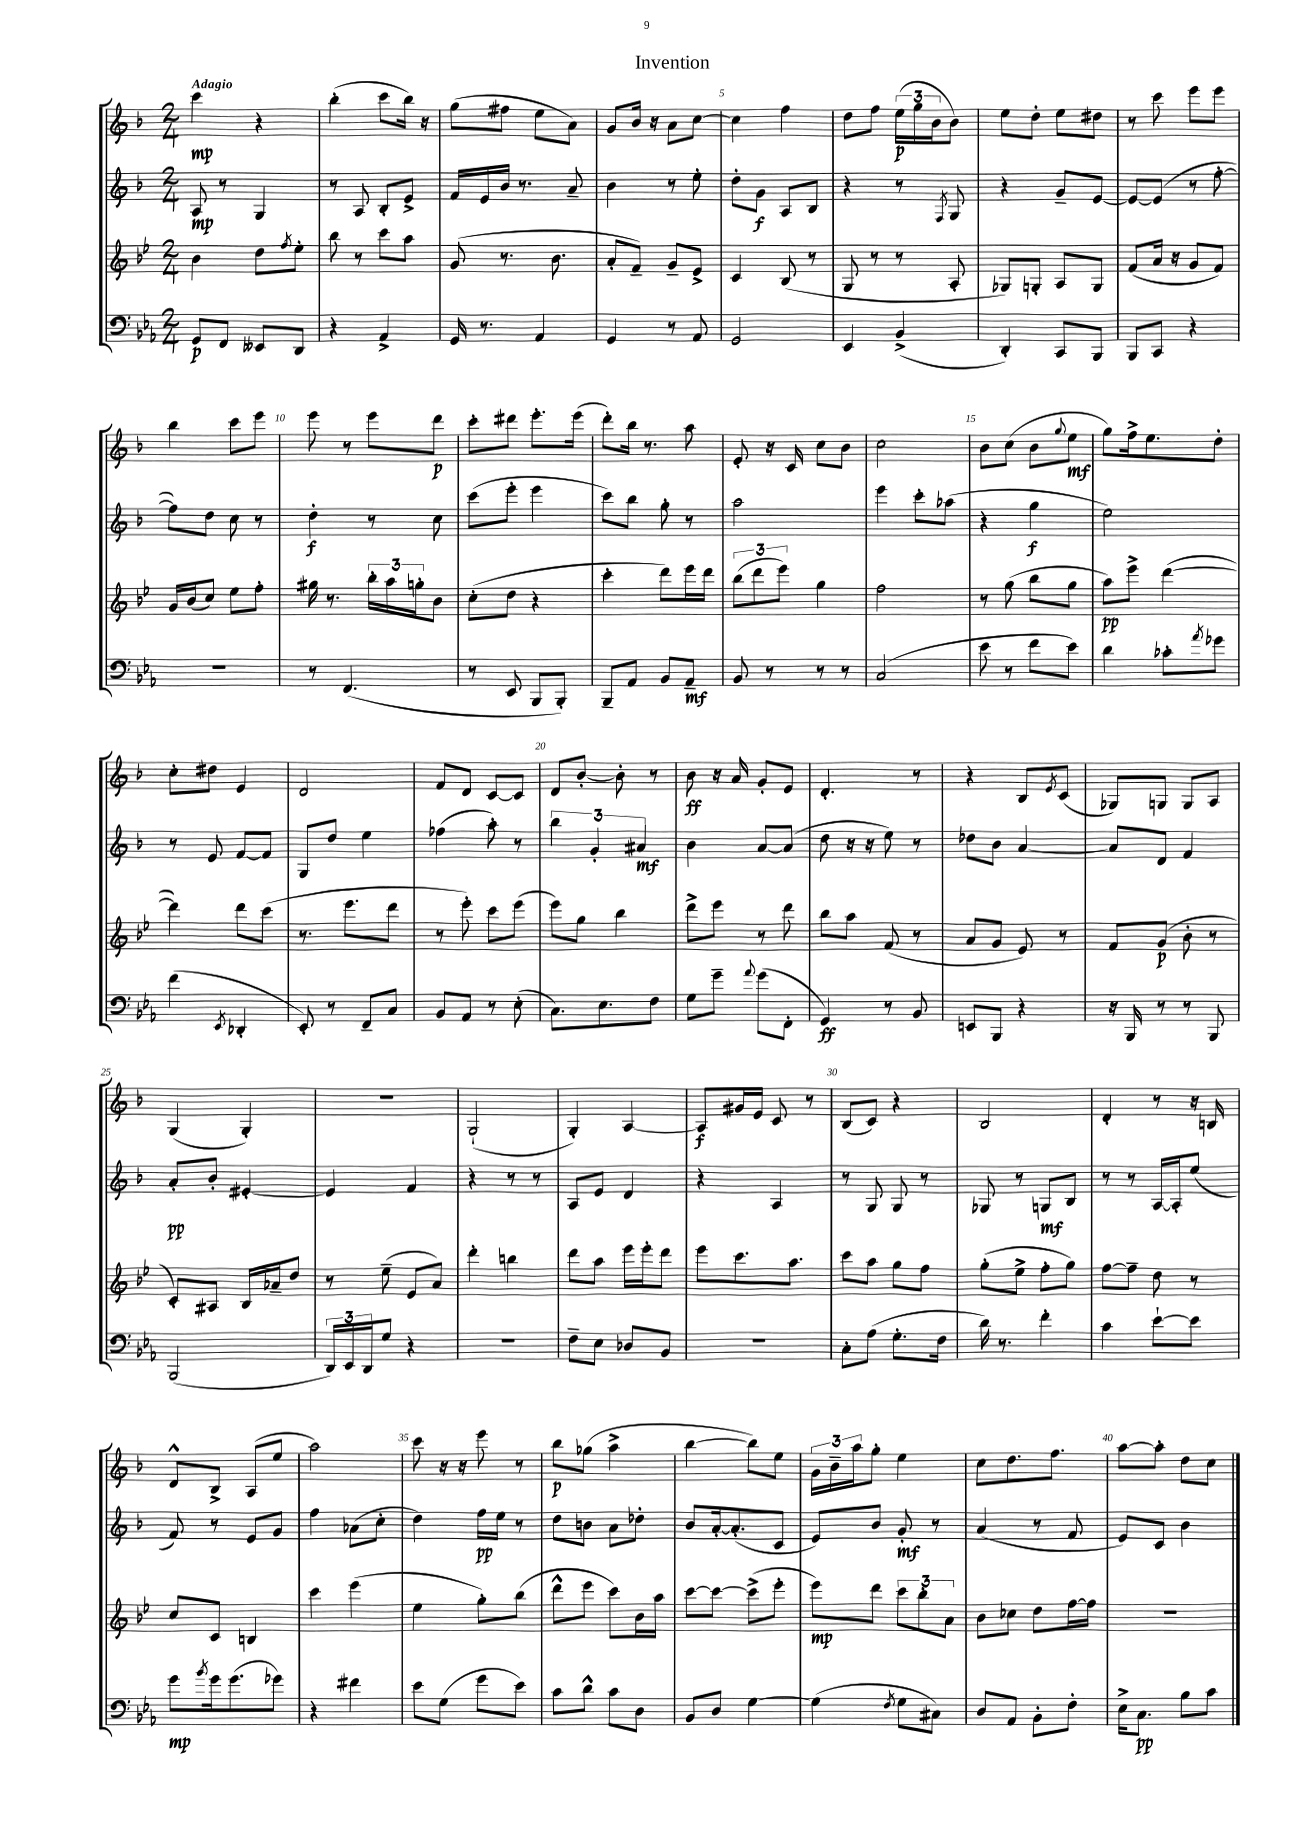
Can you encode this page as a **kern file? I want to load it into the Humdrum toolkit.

**kern	**kern	**kern	**kern
*staff4	*staff3	*staff2	*staff1
*clefF4	*clefG2	*clefG2	*clefG2
*k[b-e-a-]	*k[b-e-]	*k[b-]	*k[b-]
*M2/4	*M2/4	*M2/4	*M2/4
8GG	4b-	8A	4ccc
8FF	.	8r	.
8EE--	8dd	4G	4r
.	8qff	.	.
8DD	8ee-'	.	.
=	=	=	=
4r	8bb-	8r	(4bb-'
.	8r	8A	.
4AA-^	8ccc	8B-'	8ccc
.	8aa	8e^	16bb-)
.	.	.	16r
=	=	=	=
16GG	(8g	16f	(8gg
8.r	.	16e	.
.	8.r	16b-	8ff#
.	.	8.r	.
4AA-	.	.	8ee
.	8.b-	.	.
.	.	8a~	8a)
=	=	=	=
4GG	8a'	4b-	8g
.	8f~)	.	16b-
.	.	.	16r
8r	8g~	8r	8a
8AA-	8e-^	8ee'	[8cc
=	=	=	=
2GG	4c	8dd'	4cc]
.	.	8g	.
.	(8B-	8A	4ff
.	8r	8B-	.
=	=	=	=
4EE-	8G	4r	8dd
.	8r	.	8ff
(4BB-^	8r	8r	(24ee
.	.	.	24gg
.	.	.	24b-
.	.	8qF	.
.	8A'	8G	8b-)
=	=	=	=
4DD')	8G-)	4r	8ee
.	8G'	.	8dd'
8CC	8A	8g~	8ee
8BBB-	8G	[8e	8dd#
=	=	=	=
8BBB-	(8f	8e_	8r
8CC	16a	(8e]	8ccc
.	16r	.	.
4r	8g	8r	8eee
.	8f)	[8ff'	8eee
=	=	=	=
2r	16g	8ff])	4bb-
.	(16b-	.	.
.	8cc)	8dd	.
.	8ee-	8cc	8ccc
.	8ff'	8r	8eee
=	=	=	=
8r	16gg#	4dd'	8eee
.	8.r	.	.
(4.FF	.	.	8r
.	24bb-'	8r	8eee
.	24aa	.	.
.	24gg'	.	.
.	8b-	8cc	8ddd
=	=	=	=
8r	(8cc'	(8ccc	8ccc'
8EE-	8dd	8eee'	8ddd#
8BBB-	4r	4eee	8.eee'
8BBB-')	.	.	.
.	.	.	(16eee
=	=	=	=
8BBB-~	4ccc'	8ccc)	8ddd')
8AA-	.	8bb-	16bb-
.	.	.	8.r
8BB-	8ddd)	8gg'	.
8AA-~	16eee-	8r	8aa
.	16ddd	.	.
=	=	=	=
8BB-	(12bb-	2aa	8e'
.	12ddd	.	.
8r	.	.	16r
.	12eee-)	.	.
.	.	.	16c
8r	4gg	.	8cc
8r	.	.	8b-
=	=	=	=
(2C	2ff	4eee	2cc
.	.	8ccc'	.
.	.	(8aa-	.
=	=	=	=
8e-	8r	4r	8b-
8r	(8gg	.	(8cc
8f	8bb-	4gg	8b-
.	.	.	8qqgg
8e-)	8gg	.	8ee
=	=	=	=
4d	8aa)	2ee)	8gg)
.	8eee-^	.	16ff^
.	.	.	8.ee
8c-'	([4ddd	.	.
8qa-	.	.	.
8g-	.	.	8dd'
=	=	=	=
(4f	4ddd])	8r	8cc'
.	.	8e	8dd#
8qEE-	.	.	.
4DD-'	8ddd	[8f	4e
.	(8ccc	8f]	.
=	=	=	=
8EE-')	8.r	8G	2d
8r	.	8dd	.
.	8.eee-	.	.
8FF~	.	4ee	.
8C	8ddd	.	.
=	=	=	=
8BB-	8r	(4ff-	8f
8AA-	8eee-')	.	8d
8r	8ccc	8aa')	[8c
(8E-'	(8eee-	8r	8c]
=	=	=	=
8.C)	8eee-)	6bb-	8d
.	8gg	.	[8b-'
.	.	6g'	.
8.E-	.	.	.
.	4bb-	.	8b-']
.	.	6a#	.
8F	.	.	8r
=	=	=	=
8G	8ddd^	4b-	8b-
8g~	8eee-	.	16r
.	.	.	16a
8qqa-	.	.	.
(8g	8r	[8a	8g'
8FF'	8ddd	(8a]	8e
=	=	=	=
4GG)	8bb-	8dd	4.d'
.	8aa	16r	.
.	.	16r	.
8r	(8f	8ee)	.
8BB-	8r	8r	8r
=	=	=	=
8EE	8a	8dd-	4r
8BBB-	8g	8b-	.
4r	8e-)	[4a	8B-
.	.	.	8qe
.	8r	.	(8c
=	=	=	=
16r	8f	8a]	8G-)
16BBB-	.	.	.
8r	(8g	8d	8G
8r	8b-'	4f	8G
8BBB-	8r	.	8A
=	=	=	=
(2BBB-	8c')	8a'	(4G
.	8A#	8b-'	.
.	16B-	[4e#'	4G')
.	16a-~	.	.
.	8dd	.	.
=	=	=	=
24DD)	8r	4e#]	2r
24EE-	.	.	.
24DD	.	.	.
8G	(8ee-~	.	.
4r	8e-	4f	.
.	8a)	.	.
=	=	=	=
2r	4ddd'	4r	(2G`
.	4bb	8r	.
.	.	8r	.
=	=	=	=
8F~	8ddd	8A	4G')
8E-	8aa	8e	.
8D-	16eee-	4d	[4A
.	16eee-'	.	.
8BB-	8ddd	.	.
=	=	=	=
2r	8eee-	4r	8A]
.	8.ccc	.	16g#
.	.	.	16e
.	.	4A	8c
.	8.aa	.	.
.	.	.	8r
=	=	=	=
8C'	8ccc	8r	(8B-
(8A-	8aa	8G	8c)
8.G'	8gg	8G	4r
.	8ff	8r	.
16F	.	.	.
=	=	=	=
16d)	(8gg'	8G-	2B-
8.r	.	.	.
.	8ee-^	8r	.
4f'	8ff'	8G	.
.	8gg)	8B-	.
=	=	=	=
4c	[8ff	8r	4d'
.	8ff~]	8r	.
[8e-`	8dd	[16A	8r
.	.	16A']	.
8e-]	8r	(8ee	16r
.	.	.	16B
=	=	=	=
8g	8cc	8f)	8d^^
8qb-	.	.	.
16g	8c	8r	8B-^
(8.g	.	.	.
.	4B	8e	(8A
8g-)	.	8g	8ee
=	=	=	=
4r	4ccc	4ff	2aa)
4f#	(4eee-	(8a-	.
.	.	8cc'	.
=	=	=	=
8e-	4ee-	4dd)	8ccc
(8G	.	.	16r
.	.	.	16r
8g	8gg')	16ff	8eee
.	.	16ee	.
8e-)	(8bb-	8r	8r
=	=	=	=
8c	8ddd^^	8dd	8bb-
8d^^	8eee-	8b	(8gg-
8c	8ccc)	8a	4aa^
8D	16b-	8dd-'	.
.	16aa	.	.
=	=	=	=
8BB-	[8ccc	8b-	[4bb-
8D	8ccc_	[16a'	.
.	.	(8.a']	.
[4G	(8ccc^]	.	8bb-])
.	8eee-'	8c	8ee
=	=	=	=
(4G]	8eee-)	8e)	24g
.	.	.	24b-~
.	.	.	24aa
.	8ddd	8b-	8gg'
8qF	.	.	.
8G	12ccc	8g'	4ee
.	12bb-'	.	.
8C#)	.	8r	.
.	12a	.	.
=	=	=	=
8D	8b-	(4a	8cc
8AA-	8cc-	.	8.dd
8BB-'	8dd	8r	.
.	.	.	8.ff
8F'	[16ff	8f	.
.	16ff]	.	.
=	=	=	=
16E-^	2r	8e)	[8aa
8.C	.	.	.
.	.	8c	8aa']
8B-	.	4b-	8dd
8c	.	.	8cc
==	==	==	==
*-	*-	*-	*-
